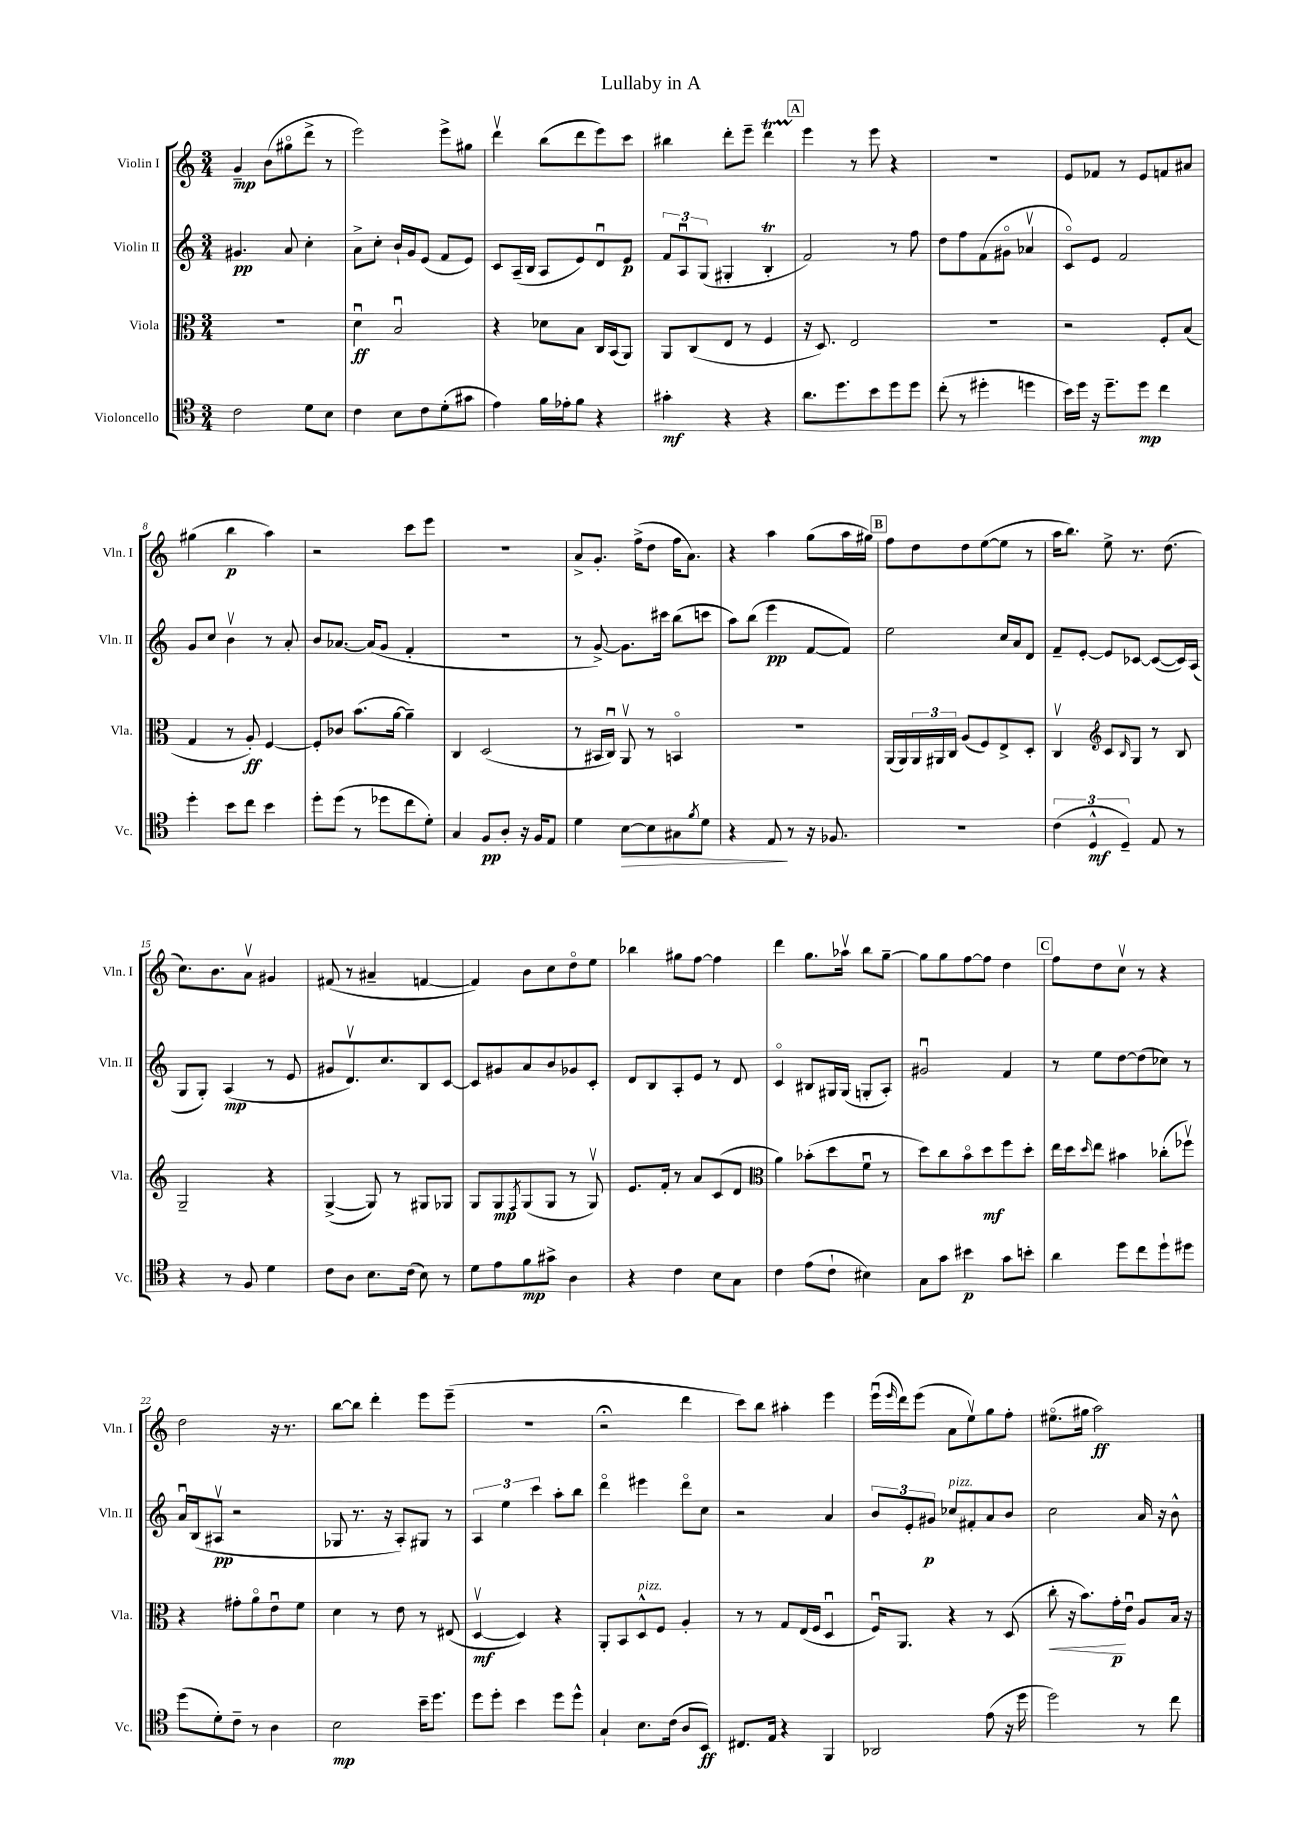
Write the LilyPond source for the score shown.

\header { title = "Lullaby in A" }
<<
\new StaffGroup <<
\new Staff = "s0" \with { instrumentName = "Violin I" shortInstrumentName = "Vln. I" } {
    \clef treble \key c \major \numericTimeSignature \time 3/4
    g'4--\mp b'8( gis''8\flageolet d'''8-> r8 |
    e'''2) e'''8-> gis''8 |
    d'''4\upbow b''8( d'''8 e'''8) c'''8 |
    bis''4 d'''8-. e'''8-- d'''4\startTrillSpan |
    \mark \markup { \box "A" } e'''4\stopTrillSpan r8 e'''8 r4 |
    R2. |
    e'8 fes'8 r8 e'8 f'8 ais'8 |
    gis''4( b''4\p a''4) |
    r2 c'''8 e'''8 |
    R2. |
    a'8-> g'8.-. f''16->( d''8 f''16 a'8.) |
    r4 a''4 g''8( a''16 gis''16) |
    \mark \markup { \box "B" } f''8 d''8 d''8 e''8~( e''8 r8 |
    a''16 b''8.) e''8-> r8. d''8.( |
    c''8.) b'8. a'8\upbow gis'4 |
    fis'8( r8 ais'4-- f'4~ |
    f'4) b'8 c''8 d''8\flageolet e''8 |
    bes''4 gis''8 f''8~ f''4 |
    d'''4 g''8. aes''16\upbow b''8 g''8~-- |
    g''8 g''8 f''8~ f''8 d''4 |
    \mark \markup { \box "C" } f''8 d''8 c''8\upbow r8 r4 |
    d''2 r16 r8. |
    b''8~ b''8 d'''4-. e'''8 e'''8--( |
    R2. |
    r2\fermata d'''4 |
    c'''8) b''8 ais''4-. e'''4 |
    e'''16\downbow( \grace { e'''16 } d'''16) e'''8( a'8 e''8\upbow) g''8 f''8-. |
    eis''8.\flageolet( gis''16 a''2\ff) \bar "|." |
}
\new Staff = "s1" \with { instrumentName = "Violin II" shortInstrumentName = "Vln. II" } {
    \clef treble \key c \major \numericTimeSignature \time 3/4
    gis'4.\pp a'8 c''4-. |
    a'8-> c''8-. b'16-! g'16 e'8( f'8 e'8) |
    c'8 a16--( b16 a8 e'8) d'8\downbow e'8\p |
    \tuplet 3/2 { f'8 a8\downbow g8( } gis4-. b4-.\trill |
    \mark \markup { \box "A" } f'2) r8 f''8 |
    d''8 f''8 f'8( gis'8\flageolet aes'4\upbow |
    c'8\flageolet) e'8 f'2 |
    g'8 c''8 b'4\upbow r8 a'8-. |
    b'8 aes'8.~ aes'16( g'8 f'4-. |
    R2. |
    r8 g'8~->) g'8. cis'''16 b''8( c'''8 |
    a''8) b''8( e'''4\pp f'8~ f'8) |
    \mark \markup { \box "B" } e''2 c''16 a'16 d'8 |
    f'8-- e'8~-. e'8 ces'8~ ces'8~( ces'16) a16( |
    g8 g8-.) a4\mp( r8 e'8 |
    gis'8 d'8.\upbow) c''8. b8 c'8~ |
    c'8 gis'8 a'8 b'8 ges'8 c'8-. |
    d'8 b8 a8-. e'8 r8 d'8 |
    c'4\flageolet bis8 gis16 gis16( g8-. a8-.) |
    gis'2\downbow f'4 |
    \mark \markup { \box "C" } r8 e''8 d''8~ d''8( ces''8) r8 |
    a'16\downbow b16( ais8\upbow\pp r2 |
    ges8 r8. r16 a8-.) gis8 r8 |
    \tuplet 3/2 { a4 e''4 c'''4 } a''8-. b''8 |
    d'''4\flageolet eis'''4 d'''8\flageolet c''8 |
    r2 a'4 |
    \tuplet 3/2 { b'8 e'8-. gis'8\p } ces''8^\markup { \italic "pizz." } fis'8-. a'8 b'8 |
    c''2 a'16 r16 b'8-^ \bar "|." |
}
\new Staff = "s2" \with { instrumentName = "Viola" shortInstrumentName = "Vla." } {
    \clef alto \key c \major \numericTimeSignature \time 3/4
    R2. |
    d'4\downbow\ff b2\downbow |
    r4 des'8 b8 c16 b,16( a,8) |
    a,8 c8( e8 r8 f4 |
    \mark \markup { \box "A" } r16 d8.) e2 |
    R2. |
    r2 f8-. b8( |
    g4 r8 a8-.\ff) f4~ |
    f8-. ces'8 b'8.( a'16~ a'4--) |
    c4 d2( |
    r8 bis,16 c16\downbow) a,8\upbow r8 b,4\flageolet |
    R2. |
    \mark \markup { \box "B" } a,16( a,16) \tuplet 3/2 { a,16 ais,16 c16 } a8( f8) e8-> d8-. |
    c4\upbow \clef treble c'8 \grace { b16 } g8 r8 b8 |
    g2-- r4 |
    g4~->( g8) r8 gis8 ges8 |
    g8 g8\mp \acciaccatura { f8 } g8( g8 r8 g8\upbow) |
    e'8. f'16-. r8 a'8 c'8( d'8 |
    \clef alto a'4) bes'8-.( d''8 f'8\downbow r8 |
    d''8) c''8 b'8\flageolet d''8\mf f''8 d''8-. |
    \mark \markup { \box "C" } e''16 d''16 \grace { d''16 } e''8 bis'4 ces''8-.( fes''8\upbow) |
    r4 gis'8-. a'8\flageolet e'8\downbow f'8 |
    d'4 r8 e'8 r8 eis8( |
    d4~\upbow\mf d4) r4 |
    a,8-. b,8 d8-^^\markup { \italic "pizz." } f8 a4-. |
    r8 r8 g8 e16( f16 d4\downbow |
    f16\downbow) a,8. r4 r8 d8( |
    c''8-.\< r16 b'8.) g'16-.\p\! e'16\downbow a8 b16 r16 \bar "|." |
}
\new Staff = "s3" \with { instrumentName = "Violoncello" shortInstrumentName = "Vc." } {
    \clef tenor \key c \major \numericTimeSignature \time 3/4
    c'2 d'8 b8 |
    c'4 b8 c'8 d'8-.( gis'8 |
    e'4) f'16 ees'16-. f'8 r4 |
    gis'4-.\mf r4 r4 |
    \mark \markup { \box "A" } a'8. d''8. b'8 d''8 d''8 |
    c''8-.( r8 dis''4-. d''4 |
    b'16) d''16 r16 d''8.-- d''8\mp c''4 |
    d''4-. b'8 c''8 b'4 |
    d''8-. d''8( r8 des''8 c''8 d'8-.) |
    g4 f8\pp a8-. r16 f16 e8 |
    d'4 b8~\> b8 gis8 \acciaccatura { f'8 } d'8 |
    r4 e8\! r8 r16 fes8. |
    \mark \markup { \box "B" } R2. |
    \tuplet 3/2 { c'4( d4-^\mf d4--) } e8 r8 |
    r4 r8 f8 d'4 |
    c'8 a8 b8. c'16( b8) r8 |
    d'8 e'8 f'8\mp gis'8-> a4 |
    r4 c'4 b8 g8 |
    c'4 e'8( c'8-! bis4) |
    g8 g'8 bis'4\p g'8 b'8-. |
    \mark \markup { \box "C" } a'4 d''8 c''8 d''8-! dis''8 |
    d''8( d'8-.) c'8-- r8 a4 |
    b2\mp b'16-- d''8. |
    d''8 d''8-. b'4 d''8 d''8-^ |
    g4-! b8. c'16( a8 b,8\ff) |
    cis8. e16 r4 f,4 |
    aes,2 e'8( r16 d''16 |
    d''2) r8 c''8 \bar "|." |
}
>>
>>
